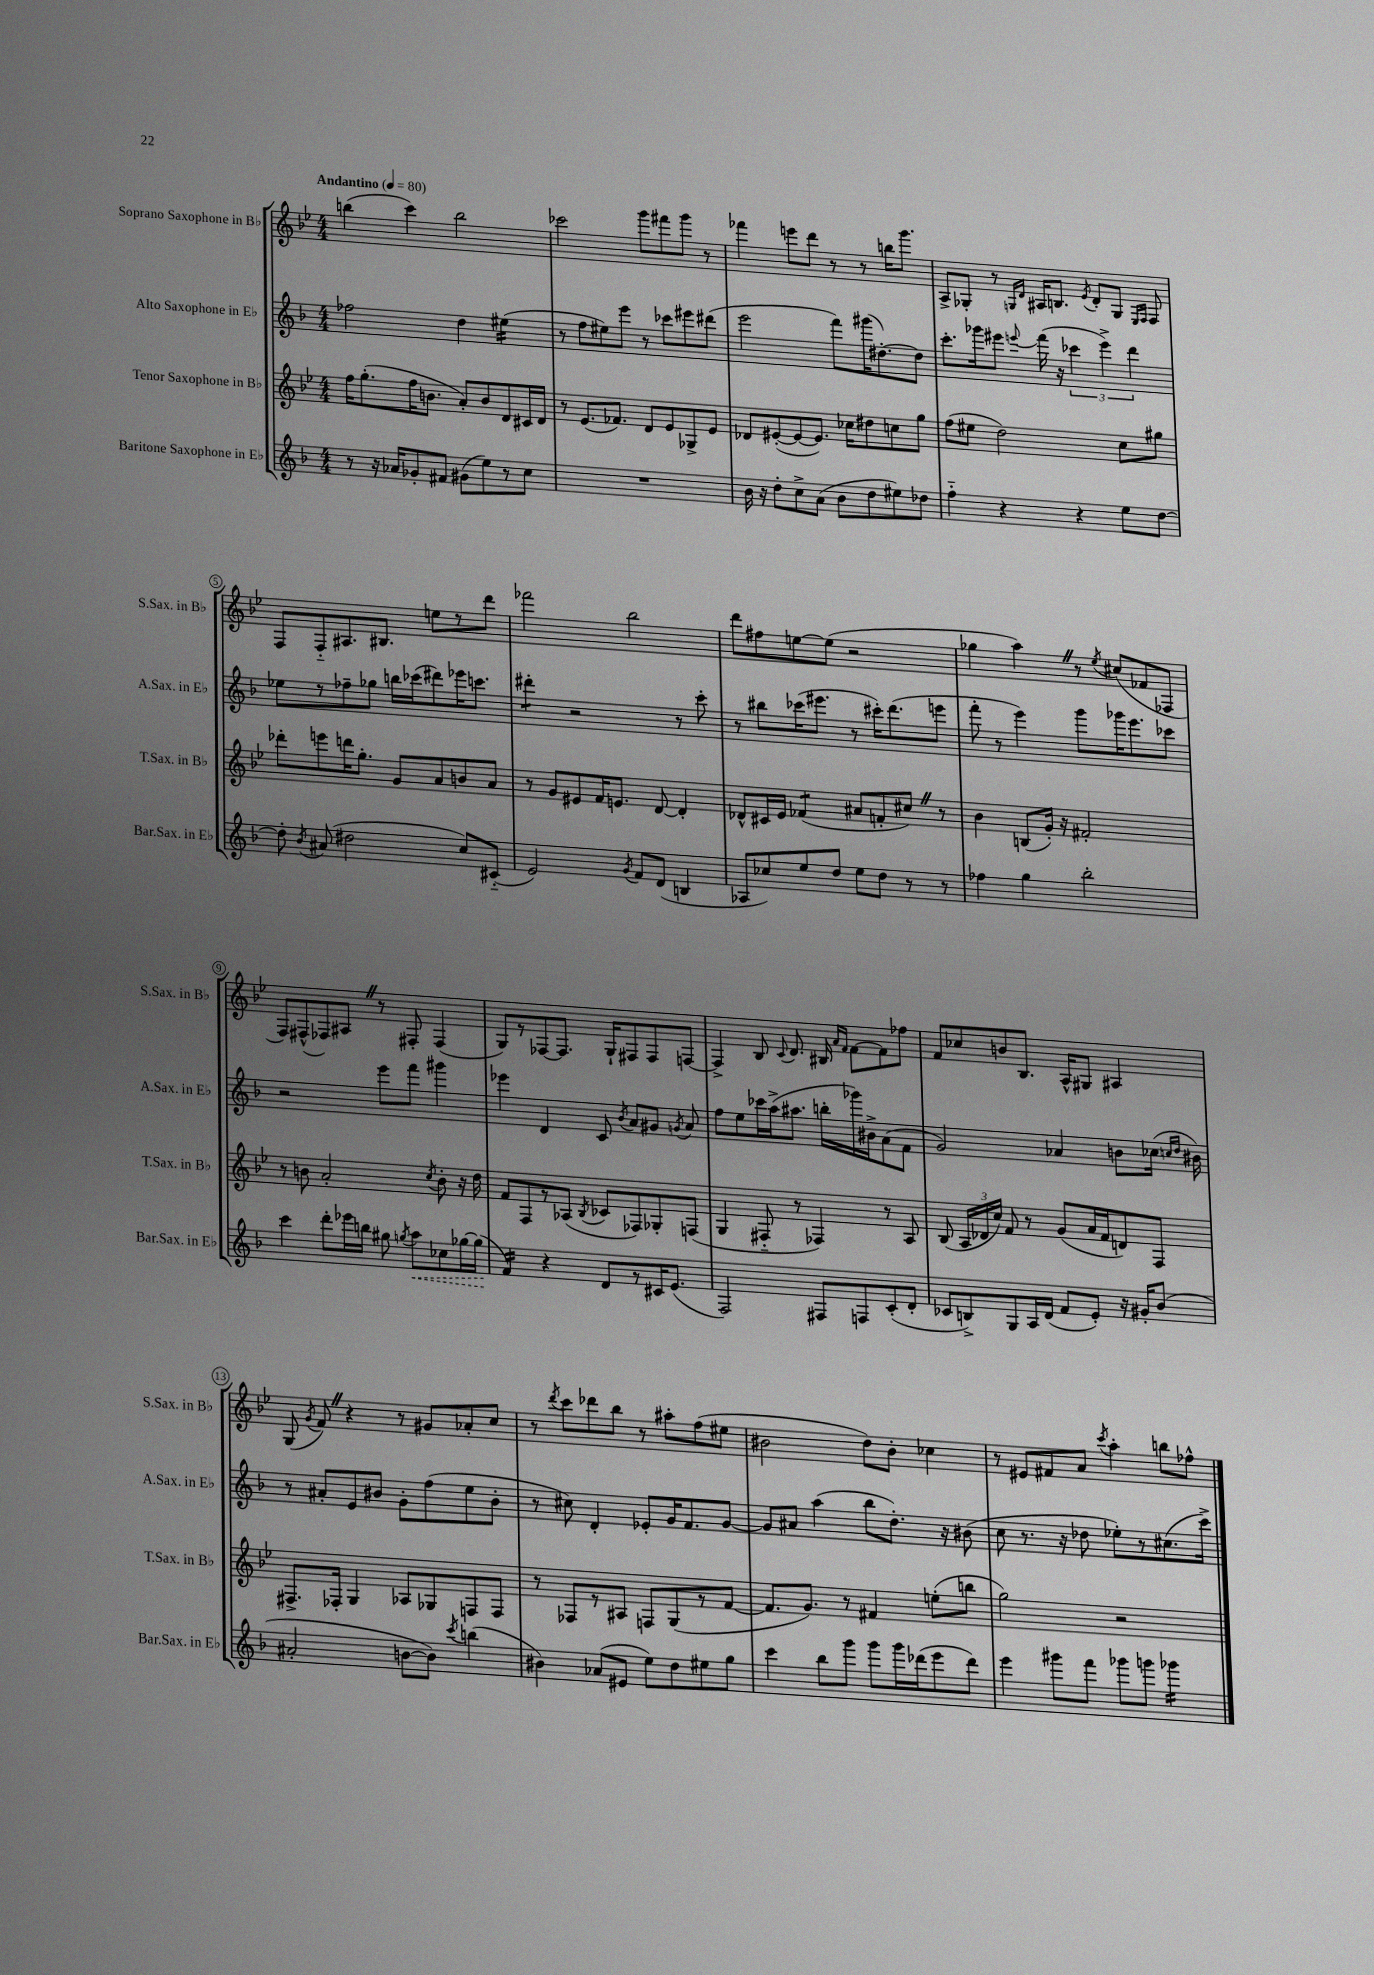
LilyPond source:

<<
\new StaffGroup <<
\new Staff = "s0" \with { instrumentName = "Soprano Saxophone in Bb" shortInstrumentName = "S.Sax. in Bb" } {
    \clef treble \key bes \major \numericTimeSignature \time 4/4 \tempo "Andantino" 4 = 80
    \autoBeamOff b''4( c'''4) b''2 |
    ces'''2 g'''8[ fis'''8 g'''8] r8 |
    fes'''4 e'''8[ d'''8] r8 r8 b''16[ g'''8.] |
    a8[-> ges8]-. r8 \grace { g16[ d'16] } ais16[ b8.] \acciaccatura { ees'8 } d'8[-. g8] \grace { ees16[ f16] } f8 |
    f8[ f8-_ ais8. bis8.] e''8[ r8 d'''8] |
    fes'''2 bes''2 |
    d'''8[ fis''8 e''8~ e''8]( r2 |
    ges''4 a''4) \once \override BreathingSign.text = \markup { \musicglyph "scripts.caesura.straight" } \breathe r8 \acciaccatura { ees''8 } cis''8[( fes'8 fes8] |
    f8[) fis8-^( fes8) ais8] \once \override BreathingSign.text = \markup { \musicglyph "scripts.caesura.straight" } \breathe r8 fis8-. fis4( |
    g8[) r8 fes8~ fes8.] g16[-! fis8 fis8 f8]~ |
    f4-> bes8 \appoggiatura { c'8 } d'8. bis16 \grace { a'16[ f'16] } f'8[~ f'8 fes''8] |
    f'8[ ces''8 b'8 bes8.] a16[-^ gis8] ais4 |
    g8( \acciaccatura { g'8 } f'8) \once \override BreathingSign.text = \markup { \musicglyph "scripts.caesura.straight" } \breathe r4 r8 gis'8[ aes'8-. c''8] |
    r8 \acciaccatura { d'''8 } c'''8[ des'''8 bes''8] r8 ais''8[-. f''8( eis''8] |
    bis'2 d''8[) bis'8]-. ces''4 |
    r8 eis'8[ fis'8 a'8] \acciaccatura { c'''8 } a''4-. b''8[ fes''8]-^ \bar "|." |
}
\new Staff = "s1" \with { instrumentName = "Alto Saxophone in Eb" shortInstrumentName = "A.Sax. in Eb" } {
    \clef treble \key f \major \numericTimeSignature \time 4/4
    \autoBeamOff fes''2 d''4 eis''4:16( |
    r8 f''8[ eis''8) e'''8] r8 ces'''8[ eis'''8 dis'''8]( |
    e'''2 f'''8[) gis'''16( dis''8.~-.) dis''8] |
    c'''8.[-. ges'''16 eis'''8] \appoggiatura { e'''8 } f'''16( r16 \tuplet 3/2 { ces'''4 e'''4->) d'''4 } |
    ees''8[ r8 fes''8-- ges''8] b''16[ ces'''16( dis'''8) ees'''16 c'''8.] |
    dis'''4:8-. r2 r8 c'''8-. |
    r8 bis''8[ ces'''16( eis'''8.] r8 cis'''16[-.) d'''8.( e'''8] |
    f'''8-. r8 e'''4) g'''8[ ges'''16 e'''8. ces'''8] |
    r2 e'''8[ f'''8] gis'''4 |
    ees'''4 d'4 c'8 \acciaccatura { bes'8 } a'8[ gis'8] \acciaccatura { g'8 } a'8 |
    f''8[ e''8 ces'''16 a''16->( ais''8.] b''16[-. ges'''16) bis'16-> a'8( f'8] |
    g'2) aes'4 b'8[ ces''16]( \grace { c''16[ d''16] } bis'16) |
    r8 ais'8[-. e'8 bis'8] g'8[-. f''8( e''8 bis'8]-. |
    r8 cis''8) d'4-. ees'8[-. g'16 f'8. g'8]~ |
    g'8[ ais'8] a''4( bes''8[ d''8.]-.) r16 bis'8( |
    c''8 r8. r16 des''8 ees''8[-.) r8 cis''8.( c'''16]->) \bar "|." |
}
\new Staff = "s2" \with { instrumentName = "Tenor Saxophone in Bb" shortInstrumentName = "T.Sax. in Bb" } {
    \clef treble \key bes \major \numericTimeSignature \time 4/4
    \autoBeamOff f''16[ g''8.-.( f''16 b'8.] a'8[-.) b'8 d'8 cis'16 d'16] |
    r8 ees'8.[( fes'8.]) d'8[ ees'8 ges8-> ees'8] |
    des'8[ eis'8~-.( eis'8~ eis'8.]) ces''16[ dis''8 c''8 g''8] |
    f''8[( eis''8] d''2) c''8[ gis''8] |
    des'''8[-. e'''8 d'''16 g''8.]-. g'8[ a'8 b'8 a'8] |
    r8 g'8[ eis'8 f'16 e'8.] d'8~ d'4-. |
    des'8[-^ cis'16 ees'16] fes'4:8( ais'8[ f'8-. cis''8]) \once \override BreathingSign.text = \markup { \musicglyph "scripts.caesura.straight" } \breathe r8 |
    bes'4 b8[( g'16]-.) r16 fis'2-. |
    r8 b'8 a'2-. \acciaccatura { c''8 } b'8-. r16 d''16 |
    f'8[ f8 r8 aes8]( \acciaccatura { bes8 } ces'8[ fes8) ges8-. f8]( |
    g4 fis8-_ r8 fes4) r8 a8 |
    bes8( \tuplet 3/2 { a16[ des'16 c''16]) } f'8 r8 g'8[( a'16 f'16 d'8) f8] |
    fis8.[-> fes16]-. g4 aes8[ ges8 f8 f8] |
    r8 fes8[ r8 ais8] f8[ g8( r8 f'8]~ |
    f'8.[ g'8.]) r8 fis'4 e''8[-.( b''8] |
    g''2) r2 \bar "|." |
}
\new Staff = "s3" \with { instrumentName = "Baritone Saxophone in Eb" shortInstrumentName = "Bar.Sax. in Eb" } {
    \clef treble \key f \major \numericTimeSignature \time 4/4
    \autoBeamOff r8 r16 aes'16[ ges'8-. fis'8] gis'8[( e''8) r8 c''8] |
    R1 |
    bes'16 r16 d''8[-. c''8-> a'8]( bes'8[ d''8 eis''8) des''8] |
    f''4-_ r4 r4 e''8[ d''8]~ |
    d''8-. \acciaccatura { bes'8 } ais'8( dis''2 c''8[) cis'8]-_( |
    e'2) \acciaccatura { g'8 } f'8[ d'8]( b4 |
    aes8[ ces''8) e''8 d''8] e''8[ d''8] r8 r8 |
    fes''4 g''4 bes''2-. |
    c'''4 d'''8[-. ees'''16 b''16] gis''8 \acciaccatura { g''8 } \once \override Hairpin.style = #'dashed-line a''8[\< ces''8 ges''16~ ges''16]\!( |
    f'4:16) r4 d'8[ r8 cis'16 e'8.]( |
    f2) fis8[ f8 c'8-.( d'8]-. |
    ces'8[ b8->) g8 a16 d'16]( f'8[ e'8]-.) r16 gis'16[-. bes'8]( |
    ais'2-. b'8[~ b'8]) \acciaccatura { c'''8 } b''4( |
    bis'4) aes'8[( eis'8] e''8[) d''8 eis''8 g''8] |
    c'''4 bes''8[ g'''8] g'''8[ g'''16 des'''16( e'''8 des'''8]) |
    e'''4 gis'''8[ f'''8] ges'''8[ g'''8] ges'''4:16 \bar "|." |
}
>>
>>
\layout { \context { \Score \override BarNumber.stencil = #(make-stencil-circler 0.1 0.3 ly:text-interface::print) } }
